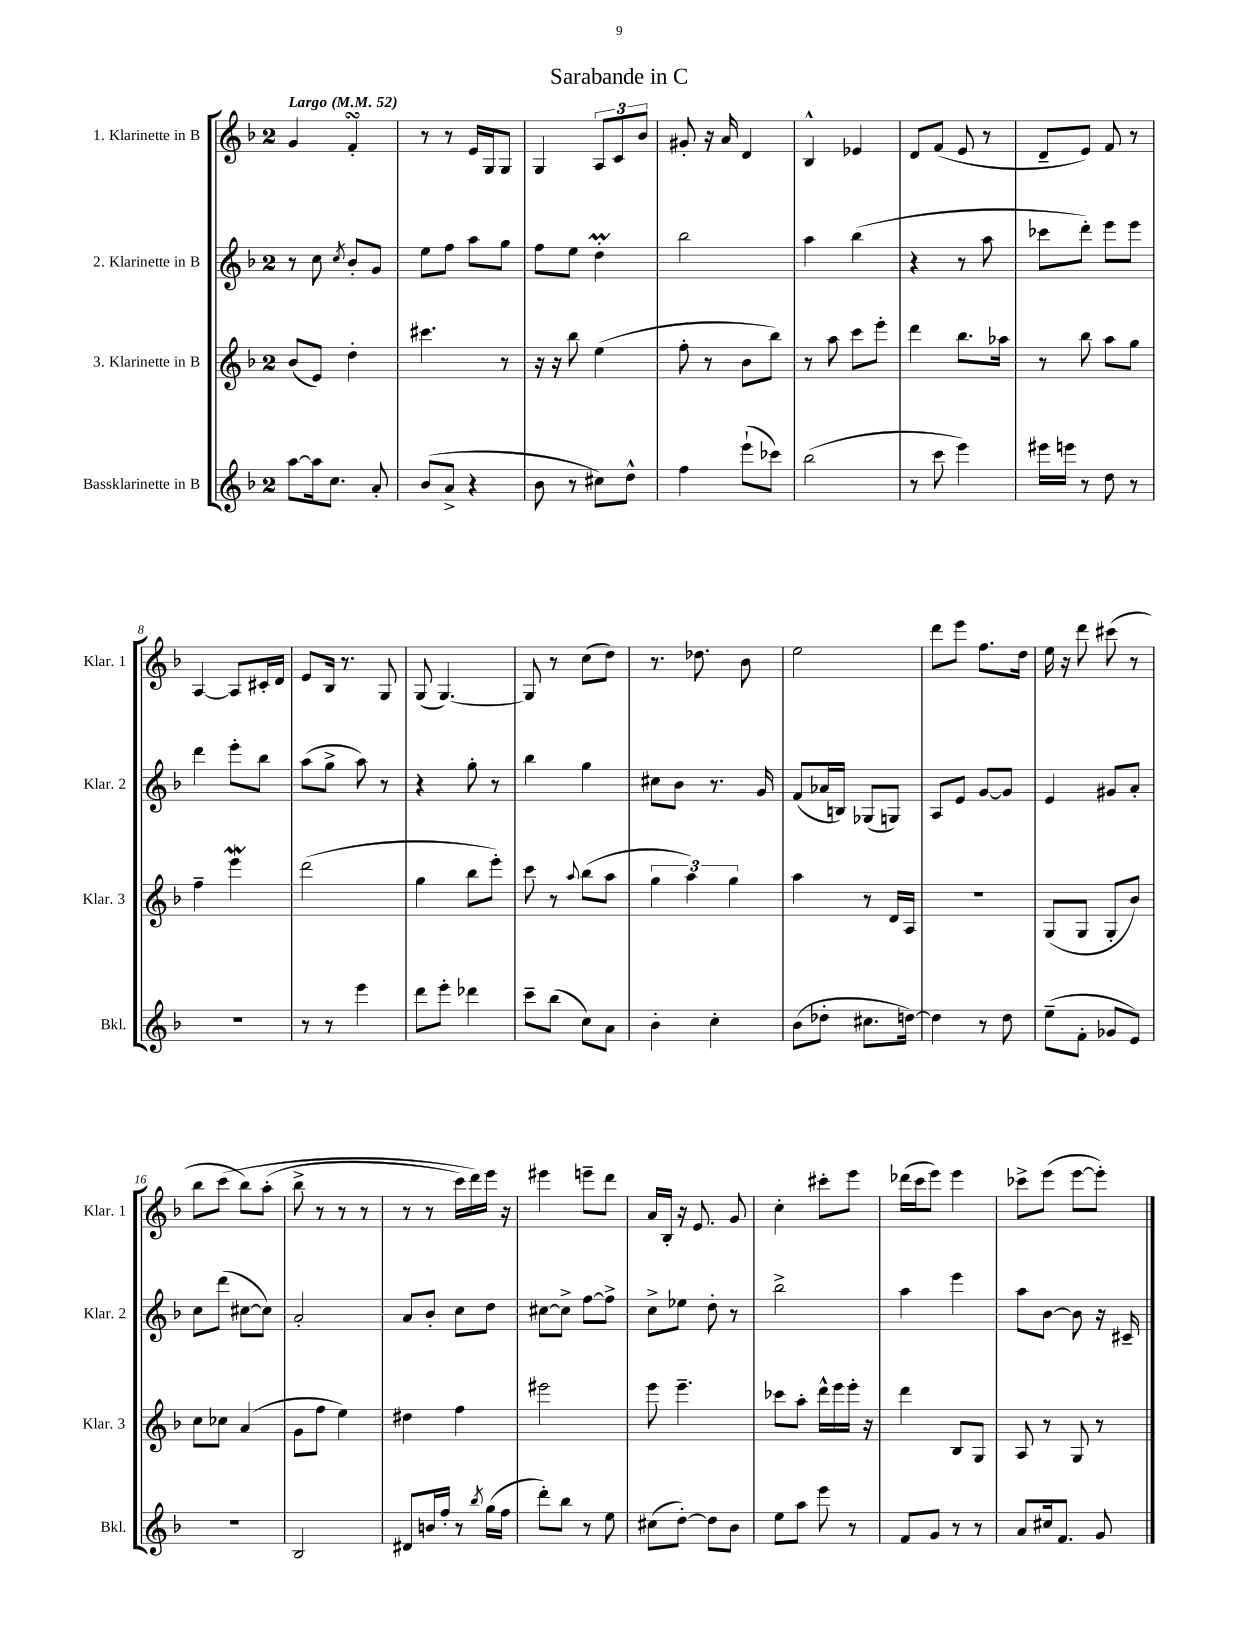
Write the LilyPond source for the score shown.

\header { title = "Sarabande in C" }
<<
\new StaffGroup <<
\new Staff = "s0" \with { instrumentName = "1. Klarinette in B" shortInstrumentName = "Klar. 1" } {
    \clef treble \key f \major \once \override Staff.TimeSignature.style = #'single-digit \time 2/4 \tempo "Largo" 4 = 52
    \autoBeamOff g'4 f'4-.\turn |
    r8 r8 e'16[ g16 g8] |
    g4 \tuplet 3/2 { a8[ c'8 bes'8] } |
    gis'8-. r16 a'16 d'4 |
    bes4-^ ees'4 |
    d'8[ f'8]( e'8 r8 |
    d'8[-- e'8]) f'8 r8 |
    a4~ a8[ cis'16-. d'16] |
    e'8[ bes16] r8. g8 |
    g8( g4.~) |
    g8 r8 c''8[( d''8]) |
    r8. des''8. bes'8 |
    e''2 |
    d'''8[ e'''8] f''8.[ d''16] |
    e''16 r16 d'''8 cis'''8( r8 |
    bes''8[ c'''8]\( bes''8[) a''8]-.( |
    bes''8-> r8 r8 r8 |
    r8 r8 c'''16[) d'''16\) e'''16] r16 |
    eis'''4 e'''8[-- d'''8] |
    a'16[ bes16]-. r16 e'8. g'8 |
    c''4-. cis'''8[-. e'''8] |
    des'''16[( c'''16 e'''8]) e'''4 |
    ces'''8[-> e'''8]( e'''8[~ e'''8]-.) \bar "|." |
}
\new Staff = "s1" \with { instrumentName = "2. Klarinette in B" shortInstrumentName = "Klar. 2" } {
    \clef treble \key f \major \once \override Staff.TimeSignature.style = #'single-digit \time 2/4
    \autoBeamOff r8 c''8 \acciaccatura { c''8 } bes'8[-. g'8] |
    e''8[ f''8] a''8[ g''8] |
    f''8[ e''8] d''4-.\prall |
    bes''2 |
    a''4 bes''4( |
    r4 r8 a''8 |
    ces'''8[ d'''8]-.) e'''8[ e'''8] |
    d'''4 e'''8[-. bes''8] |
    a''8[( g''8]-> a''8) r8 |
    r4 g''8-. r8 |
    bes''4 g''4 |
    cis''8[ bes'8] r8. g'16 |
    f'8[( aes'16 b16]) ges8[( g8]) |
    a8[ e'8] g'8[~ g'8] |
    e'4 gis'8[ a'8]-. |
    c''8[ d'''8]( cis''8[~ cis''8]) |
    a'2-. |
    a'8[ bes'8]-. c''8[ d''8] |
    cis''8[~ cis''8]-> f''8[~ f''8]-> |
    c''8[-> ees''8] d''8-. r8 |
    bes''2-> |
    a''4 e'''4 |
    a''8[ bes'8]~ bes'8 r16 cis'16-- \bar "|." |
}
\new Staff = "s2" \with { instrumentName = "3. Klarinette in B" shortInstrumentName = "Klar. 3" } {
    \clef treble \key f \major \once \override Staff.TimeSignature.style = #'single-digit \time 2/4
    \autoBeamOff bes'8[( e'8]) d''4-. |
    cis'''4. r8 |
    r16 r16 bes''8 e''4( |
    f''8-. r8 bes'8[ bes''8]) |
    r8 a''8 c'''8[ e'''8]-. |
    d'''4 bes''8.[ aes''16] |
    r8 bes''8 a''8[ g''8] |
    f''4-- e'''4\mordent |
    d'''2( |
    g''4 bes''8[ e'''8]-.) |
    c'''8 r8 \appoggiatura { a''8 } bes''8[( a''8] |
    \tuplet 3/2 { g''4 a''4) g''4 } |
    a''4 r8 d'16[ a16] |
    r2 |
    g8[( g8] g8[-. bes'8]) |
    c''8[ ces''8] a'4( |
    g'8[ f''8] e''4) |
    dis''4 f''4 |
    eis'''2 |
    e'''8 e'''4.-- |
    ces'''8[ a''8]-. d'''16[-^ e'''16 e'''16]-. r16 |
    d'''4 bes8[ g8] |
    a8 r8 g8 r8 \bar "|." |
}
\new Staff = "s3" \with { instrumentName = "Bassklarinette in B" shortInstrumentName = "Bkl." } {
    \clef treble \key f \major \once \override Staff.TimeSignature.style = #'single-digit \time 2/4
    \autoBeamOff a''8[~ a''16 c''8.] a'8-. |
    bes'8[( a'8]-> r4 |
    bes'8 r8 cis''8[) d''8]-^ |
    f''4 e'''8[-!( ces'''8]) |
    bes''2( |
    r8 c'''8 e'''4) |
    eis'''16[ e'''16] r8 d''8 r8 |
    R2 |
    r8 r8 e'''4 |
    d'''8[ e'''8]-. des'''4 |
    c'''8[-- bes''8]( c''8[) a'8] |
    bes'4-. c''4-. |
    bes'8[( des''8]-. cis''8.[ d''16]~) |
    d''4 r8 d''8 |
    e''8[--( f'8]-. ges'8[ e'8]) |
    R2 |
    bes2 |
    dis'8[ b'16 f''16]-. r8 \acciaccatura { bes''8 } g''16[( f''16] |
    d'''8[-.) bes''8] r8 e''8 |
    cis''8[( d''8]~-.) d''8[ bes'8] |
    e''8[ a''8] e'''8 r8 |
    f'8[ g'8] r8 r8 |
    a'8[ cis''16 f'8.] g'8 \bar "|." |
}
>>
>>
